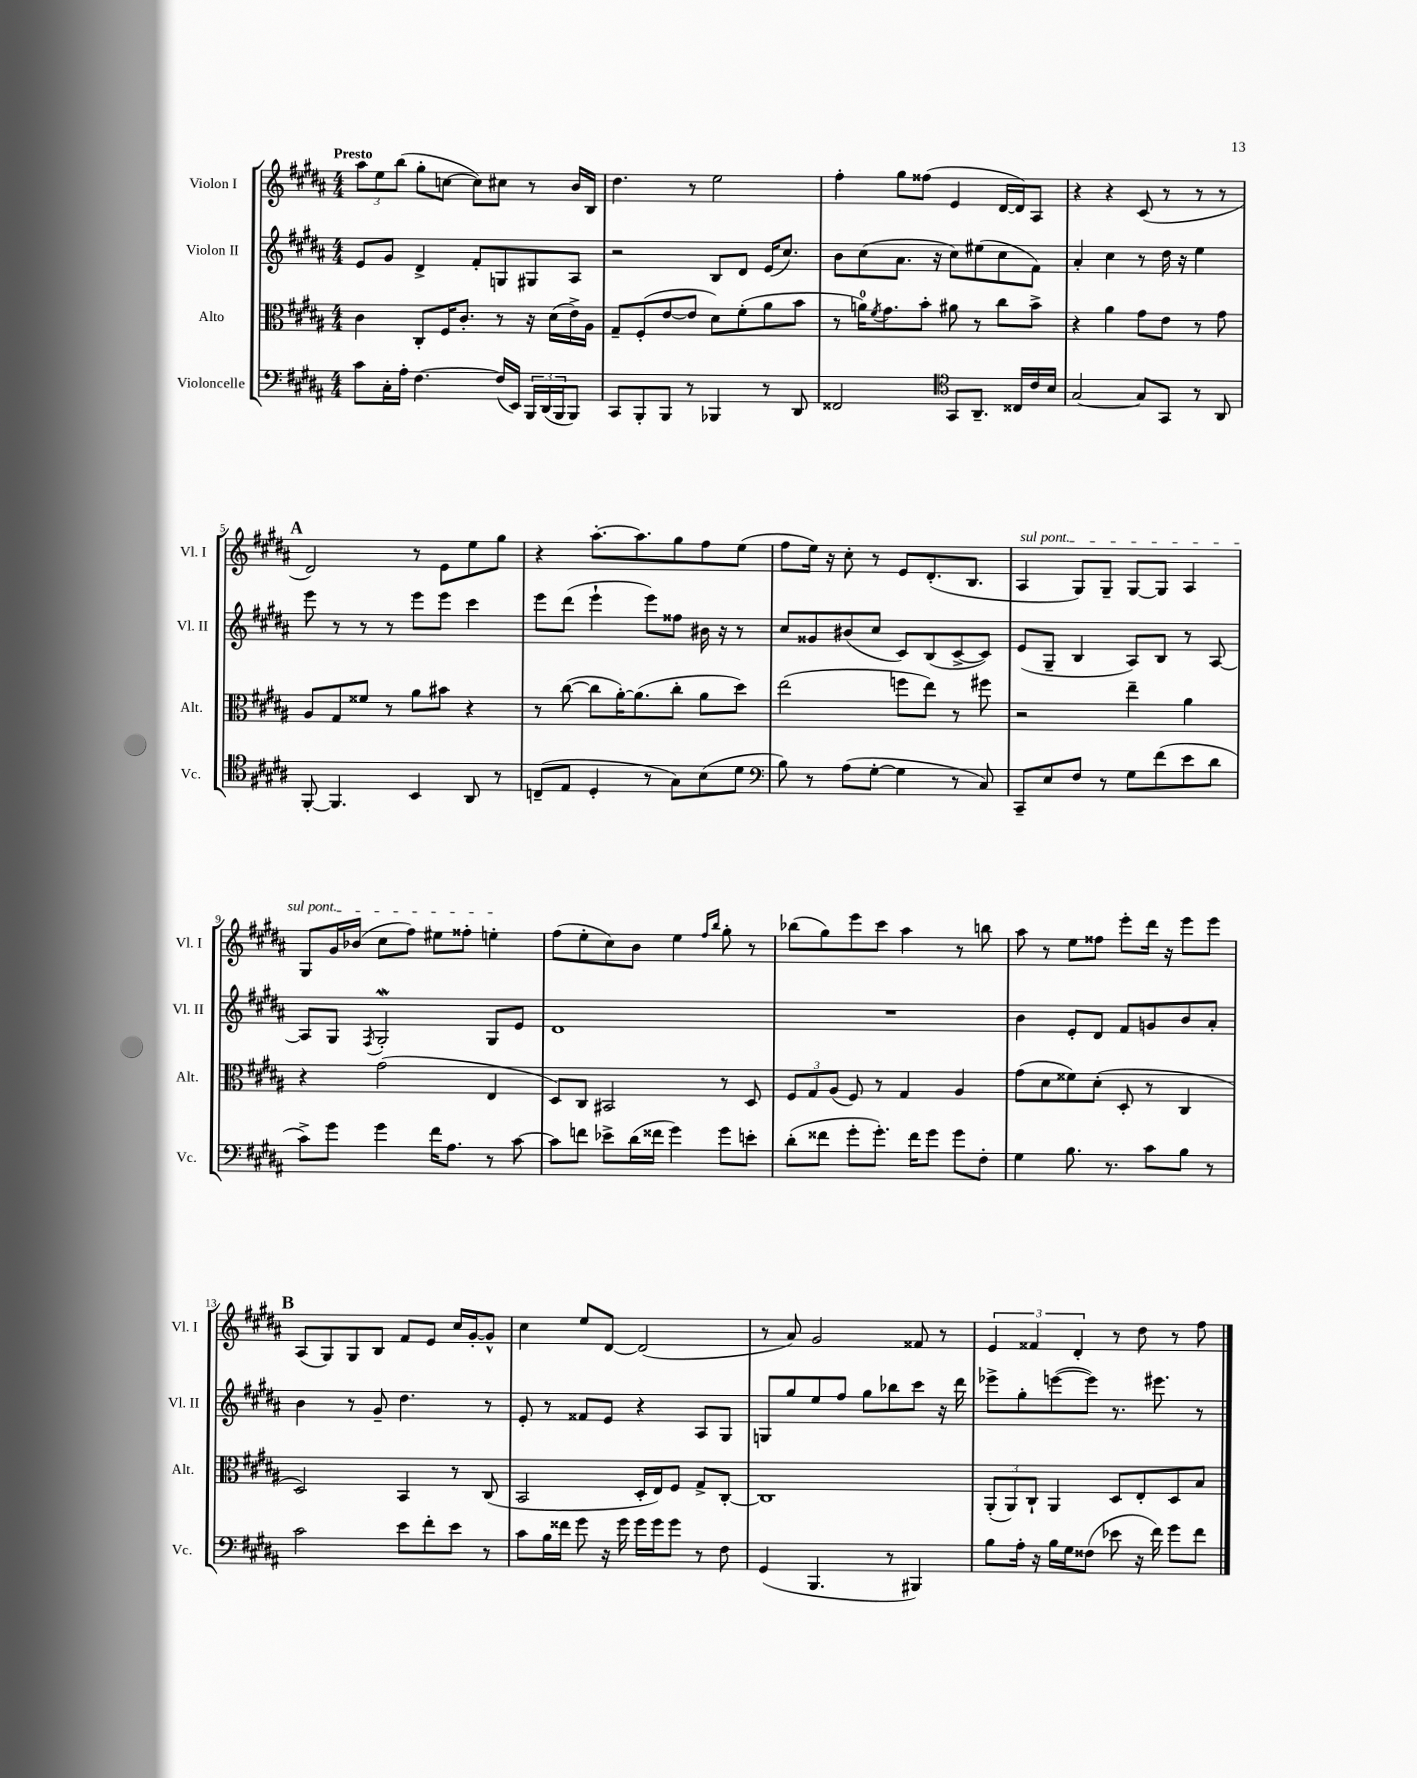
<<
\new StaffGroup <<
\new Staff = "s0" \with { instrumentName = "Violon I" shortInstrumentName = "Vl. I" } {
    \clef treble \key b \major \numericTimeSignature \time 4/4 \tempo "Presto"
    \tuplet 3/2 { ais''8 e''8 b''8( } gis''8-. c''8~ c''8) cis''8 r8 b'16 b16 |
    dis''4. r8 e''2 |
    fis''4-. gis''8 fisis''8( e'4 dis'16~ dis'16) ais8 |
    r4 r4 cis'8( r8 r8 r8 |
    \mark \markup { \bold "A" } dis'2) r8 e'8 e''8 gis''8 |
    r4 ais''8.~-. ais''8. gis''8 fis''8 e''8( |
    fis''8 e''16) r16 cis''8-. r8 e'8 dis'8.-.( b8. |
    \once \override TextSpanner.bound-details.left.text = \markup { \italic "sul pont." } ais4\startTextSpan gis8) gis8-- gis8~ gis8 ais4 |
    gis8 gis'16 bes'16( cis''8 fis''8) eis''8 fisis''8-. e''4-.\stopTextSpan |
    fis''8( e''8-. cis''8) b'8 e''4 \grace { fis''16 b''16 } gis''8-. r8 |
    bes''8( gis''8) e'''8 cis'''8 ais''4 r8 b''8 |
    ais''8 r8 e''8 fisis''8 e'''8-. dis'''16 r16 e'''8 e'''8 |
    \mark \markup { \bold "B" } ais8( gis8) gis8 b8 fis'8 e'8 cis''16 gis'16~-. gis'8-^ |
    cis''4 e''8 dis'8~ dis'2( |
    r8 ais'8) gis'2 fisis'8 r8 |
    \tuplet 3/2 { e'4 fisis'4 dis'4-. } r8 dis''8 r8 fis''8 \bar "|." |
}
\new Staff = "s1" \with { instrumentName = "Violon II" shortInstrumentName = "Vl. II" } {
    \clef treble \key b \major \numericTimeSignature \time 4/4
    e'8 gis'8 dis'4-> fis'8-. g8 gis8 ais8 |
    r2 b8 dis'8 e'16( cis''8.) |
    b'8 cis''8( ais'8. r16 cis''8) eis''8( cis''8 fis'8) |
    ais'4-. cis''4 r8 dis''16 r16 e''4 |
    \mark \markup { \bold "A" } e'''8 r8 r8 r8 e'''8 e'''8 cis'''4 |
    e'''8 dis'''8( e'''4-! e'''8) fisis''8 bis'16 r16 r8 |
    cis''8 gisis'8 bis'8( cis''8 cis'8) b8( cis'8~-> cis'8) |
    e'8( gis8-- b4 ais8) b8 r8 ais8~ |
    ais8 gis8 \acciaccatura { fis8 } gis2-.\mordent gis8 e'8 |
    dis'1 |
    R1 |
    b'4 e'8-. dis'8 fis'8 g'8 b'8 ais'8-. |
    \mark \markup { \bold "B" } b'4 r8 gis'8-- dis''4. r8 |
    e'8-. r8 fisis'8 e'8 r4 ais8 gis8 |
    g8 gis''8 e''8 fis''8 gis''8 bes''8 cis'''8 r16 dis'''16 |
    ees'''8-> gis''8-. e'''8~( e'''8) r8. eis'''8. r8 \bar "|." |
}
\new Staff = "s2" \with { instrumentName = "Alto" shortInstrumentName = "Alt." } {
    \clef alto \key b \major \numericTimeSignature \time 4/4
    cis'4 cis8-. fis16 cis'8.-. r8 r16 dis'16( e'16->) ais16 |
    gis8-- fis8-.( e'8~ e'8 dis'8) fis'8-.( ais'8 b'8 |
    r8 a'16-0) \acciaccatura { fis'8 } gis'8. b'8-. ais'8 r8 cis''8 b'8-> |
    r4 ais'4 gis'8 e'8 r8 gis'8 |
    \mark \markup { \bold "A" } ais8 gis8 fisis'8 r8 ais'8 bis'8 r4 |
    r8 cis''8~( cis''8 ais'16~-.) ais'8.( cis''8-. ais'8 dis''8) |
    e''2( f''8 e''8) r8 fis''8 |
    r2 e''4-- ais'4 |
    r4 gis'2( e4 |
    dis8) cis8 bis,2 r8 dis8 |
    \tuplet 3/2 { fis8 gis8 ais8( } fis8) r8 gis4 ais4 |
    gis'8( dis'8 fisis'8) dis'8-.( dis8-. r8 cis4 |
    \mark \markup { \bold "B" } dis2) b,4 r8 cis8( |
    b,2 dis16-. e16) fis8 gis8-> cis8~-. |
    cis1 |
    \tuplet 3/2 { ais,8-.( ais,8) cis8-! } ais,4 dis8 e8-. dis8 b8 \bar "|." |
}
\new Staff = "s3" \with { instrumentName = "Violoncelle" shortInstrumentName = "Vc." } {
    \clef bass \key b \major \numericTimeSignature \time 4/4
    cis'8 cis16-. ais16-. fis4.~ fis16( e,16) \tuplet 3/2 { b,,16 dis,16( b,,16 } b,,8) |
    cis,8 b,,8-. b,,8 r8 bes,,4 r8 dis,8 |
    fisis,2 \clef tenor gis,8 ais,8.-- cisis16 cis'16 b16 |
    gis2~ gis8 gis,8 r8 ais,8 |
    \mark \markup { \bold "A" } fis,8~-. fis,4. b,4 ais,8 r8 |
    c8--( e8 dis4-. r8 gis8) b8( dis'8 |
    \clef bass b8) r8 ais8( gis8~-. gis4 r8 cis8) |
    cis,8-- e8 fis8 r8 gis8 fis'8( e'8 dis'8 |
    cis'8->) gis'8 gis'4 fis'16 ais8. r8 cis'8~ |
    cis'8 f'8 ees'8-> dis'16( fisis'16 gis'4) gis'8 e'8-. |
    dis'8-.( fisis'8 gis'8-. gis'8.-.) fisis'16 gis'8 gis'8 fis8-. |
    gis4 b8. r8. cis'8 b8 r8 |
    \mark \markup { \bold "B" } cis'2 e'8 fis'8-. e'8 r8 |
    cis'8 b16 fisis'16 gis'8 r16 gis'16 gis'16 gis'16 gis'8 r8 fis8 |
    gis,4( b,,4. r8 bis,,4) |
    b8 ais16-. r16 b16 gis16 fisis8( ees'8 r16 fis'16) gis'8 fis'8 \bar "|." |
}
>>
>>
